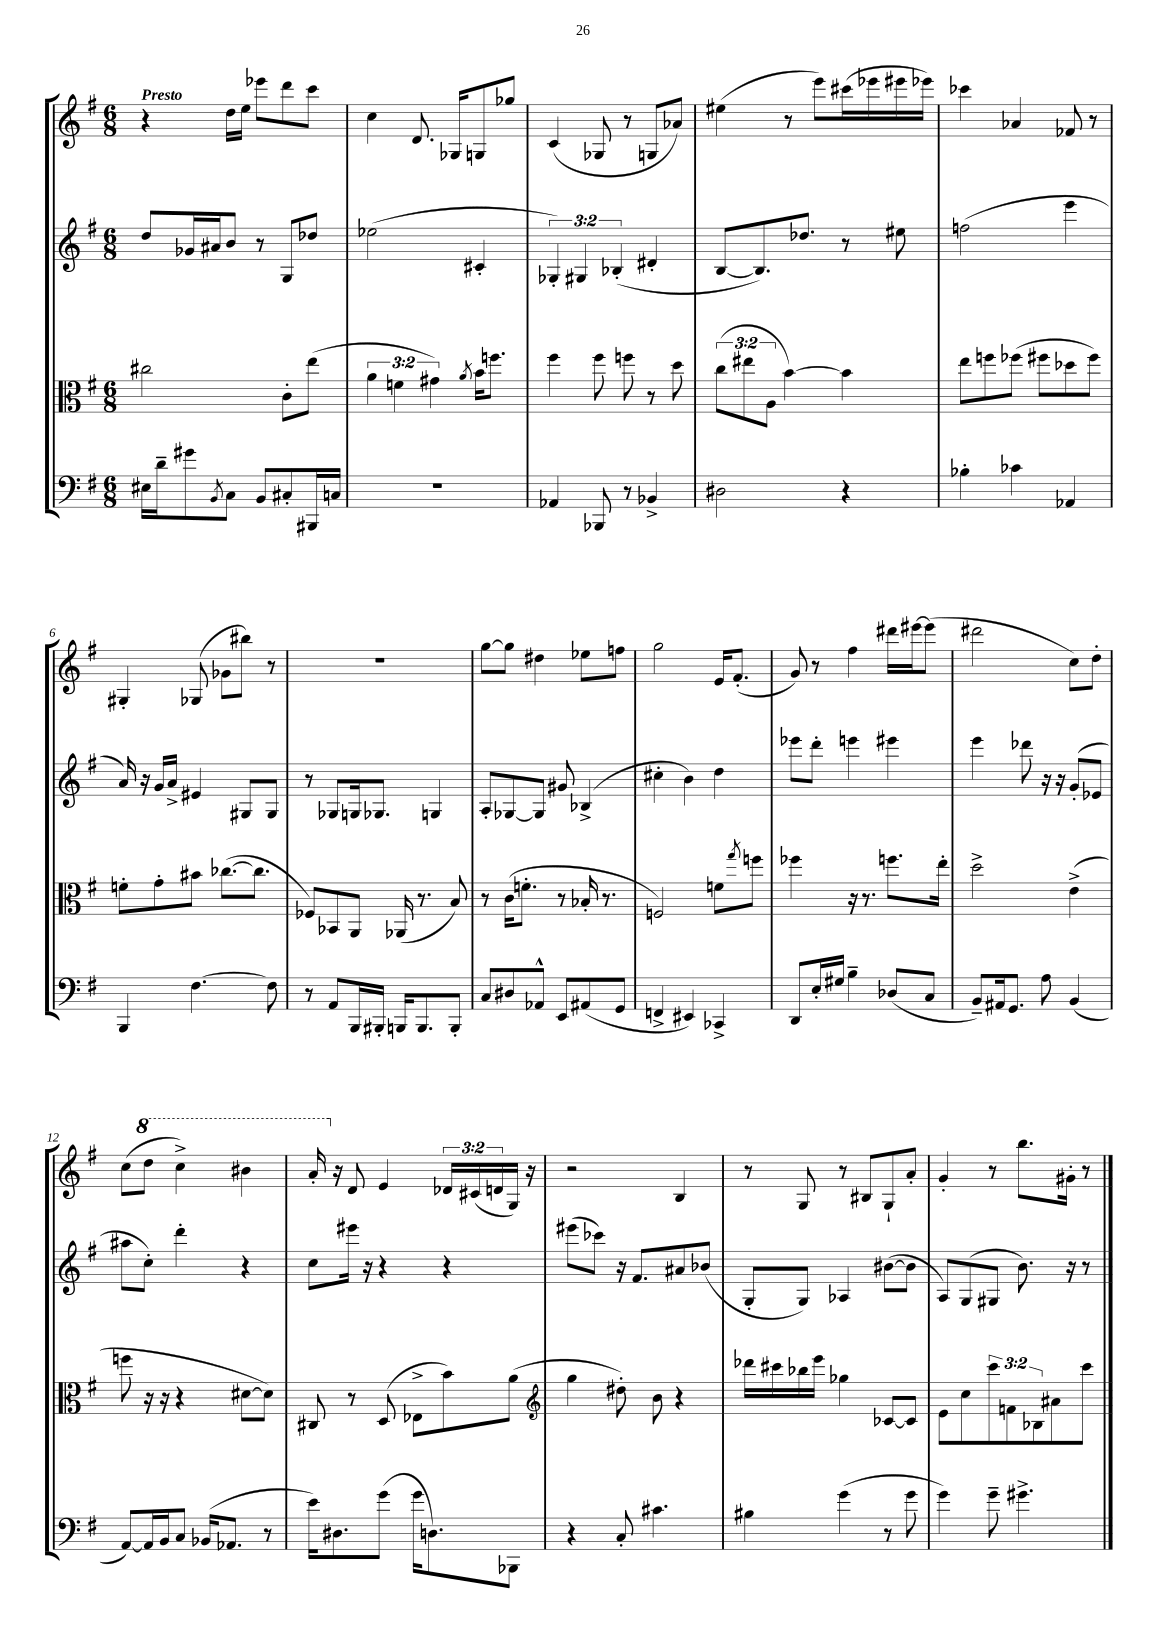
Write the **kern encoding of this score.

**kern	**kern	**kern	**kern
*part4	*part3	*part2	*part1
*staff4	*staff3	*staff2	*staff1
*clefF4	*clefC3	*clefG2	*clefG2
*k[f#]	*k[f#]	*k[f#]	*k[f#]
*M6/8	*M6/8	*M6/8	*M6/8
=1	=1	=1	=1
!	!	!	!LO:TX:a:B:t=Presto
16E#X\LL	2cc#X\	8dd/L	4r
16d~\J	.	.	.
8g#X\	.	16g-X/L	.
.	.	16a#X/J	.
8qBB/	.	.	.
8C\J	.	8b/J	16dd\LL
.	.	.	16ee\JJ
8BB/L	.	8r	8eee-X\L
8C#X'/	8c'\L	8G/L	8ddd\
16BBB#X/L	(8ee\J	8dd-X/J	8ccc\J
16Cn/JJ	.	.	.
=2	=2	=2	=2
2.r	6a\	(2ee-X\	4cc\
.	6fn\	.	.
.	.	.	8.d/
.	6g#X\)	.	.
.	.	.	16G-X/KL
.	8qa/	.	.
.	16b\KL	4c#X'/	8Gn/
.	8.ffn\J	.	.
.	.	.	8gg-X/J
=3	=3	=3	=3
4AA-X/	4ff#\	6G-X'/)	(4c/
.	.	6G#X/	.
8BBB-X/	8ff#\	.	8G-X/
.	.	(6B-X'/	.
8r	8ffn\	.	8r
4BB-X^/	8r	4d#X'/	8Gn/L
.	8dd\	.	8a-X/J)
=4	=4	=4	=4
2D#X\	(12cc\L	[8B/L	(4ee#X\
.	12ee#X\	.	.
.	.	8.B/])	.
.	12A\J	.	.
.	[4b\)	.	8r
.	.	8.dd-X/J	.
.	.	.	8eee\L)
4r	4b\]	8r	(16ccc#X\L
.	.	.	16eee-X\
.	.	8ee#X\	16eee#X\
.	.	.	16eee-X\JJ)
=5	=5	=5	=5
4B-X'\	8ee\L	(2ffn\	4ccc-X\
.	8ffn\	.	.
4c-X\	(8ff-X\J	.	4a-X/
.	8ff#X\L	.	.
4AA-X/	8dd-X\	4eee\	8f-X/
.	8ff#\J)	.	8r
!!LO:LB:g=z
=6	=6	=6	=6
4BBB/	8fn'\L	16a/)	4G#X'/
.	.	16r	.
.	8g'\	16g/LL	.
.	.	16a^/JJ	.
[4.F#\	8b#X\J	4e#X/	(8G-X/
.	([8.cc-X\L	.	8g-X\L
.	.	8G#X/L	8bb#X\J)
.	8.cc-\J]	.	.
8F#\]	.	8G#/J	8r
=7	=7	=7	=7
8r	8F-X/L)	8r	2.r
8AA/L	8BB-X/	8G-X/L	.
16BBB/L	8AA/J	16Gn/k	.
16BBB#X'/JJ	.	8.G-X/J	.
16BBBn/KL	(16AA-X/	.	.
8.BBB/	8.r	.	.
.	.	4Gn/	.
8BBB'/J	8B/)	.	.
=8	=8	=8	=8
8C/L	8r	8A'/L	[8gg\L
8D#X/	(16c\KL	[8G-X/	8gg\J]
.	8.fn'\J	.	.
8AA-X^^/J	.	8G-/J]	4dd#X\
8EE/L	8r	8g#X/	.
(8AA#X/	16B-X'/	(4B-X^/	8ee-X\L
.	8.r	.	.
8GG/J	.	.	8ffn\J
=9	=9	=9	=9
4FFn^/	2Fn/)	4cc#X'\	2gg\
4EE#X/)	.	4b\)	.
4CC-X^/	8fn\L	4dd\	16e/KL
.	.	.	(8.f#'/J
.	8qgg/	.	.
.	8ffn\J	.	.
=10	=10	=10	=10
8DD/L	4ff-X\	8eee-X\L	8g/)
16E'/L	.	8ddd'\J	8r
16G#X/JJ	.	.	.
4B~\	16r	4eeen\	4ff#\
.	8.r	.	.
(8D-X/L	8.ffn\L	4eee#X\	16ddd#X\LL
.	.	.	[16eee#X\J
8C/J	.	.	(8eee#\J]
.	16ee'\Jk	.	.
=11	=11	=11	=11
8BB~/L)	2dd^\	4eee\	2ddd#X\
16AA#X/k	.	.	.
8.GG/J	.	.	.
.	.	8ddd-X\	.
8A\	.	16r	.
.	.	16r	.
(4BB/	(4e^\	(8g'/L	8cc\L)
.	.	8e-X/J	8dd'\J
!!LO:LB:g=z
=12	=12	=12	=12
[8AA/L)	8ffn\	8aa#X\L	(8cc\L
*	*	*	*8va
16AA/L]	16r	8cc'\J)	8ddd\J
16BB/J	16r	.	.
8C/J	4r	4ddd'\	4ccc^\)
(16BB-X/KL	.	.	.
8.AA-X/J	.	.	.
.	[8d#X\L	4r	4bb#X\
8r	8d#\J])	.	.
=13	=13	=13	=13
16e\KL)	8C#X/	8cc\L	16aa'/
*	*	*	*X8va
8.D#X\	.	.	16r
.	8r	16eee#X\Jk	8d/
.	.	16r	.
(8g\J	(8D/	4r	4e/
16g\KL	8E-X^\L	.	.
8.Dn\)	.	.	.
.	8b\)	4r	24d-X/LL
.	.	.	(24c#X/
.	.	.	24dn/
8BBB-X\J	(8a\J	.	16G/JJ)
.	.	.	16r
=14	=14	=14	=14
*	*clefG2	*	*
4r	4gg\	(8eee#X\L	2r
.	.	8ccc-X\J)	.
8C'/	8dd#X'\)	16r	.
.	.	8.f#/L	.
4.c#X\	8b\	.	.
.	4r	8a#X/	4B/
.	.	(8b-X/J	.
=15	=15	=15	=15
4B#X\	16ddd-X\LL	8G'/L	8r
.	16ccc#X\	.	.
.	16bb-X\	8G/J)	8G/
.	16eee\JJ	.	.
(4g\	4gg-X\	4A-X/	8r
.	.	.	8B#X/L
8r	[8c-X/L	([8b#X\L	8G`/
8g\	8c-/J]	8b#\J]	8a'/J
=16	=16	=16	=16
4g\)	8e\L	8A/L)	4g'/
.	8cc\	(8G/	.
8g~\	12ccc\	8G#X/J	8r
.	12fn\	.	.
4.g#X^\	.	8.b\)	8.bb\L
.	12B-X\	.	.
.	8a#X\	.	.
.	.	16r	16g#X'\Jk
.	8ccc\J	8r	8r
==	==	==	==
*-	*-	*-	*-
